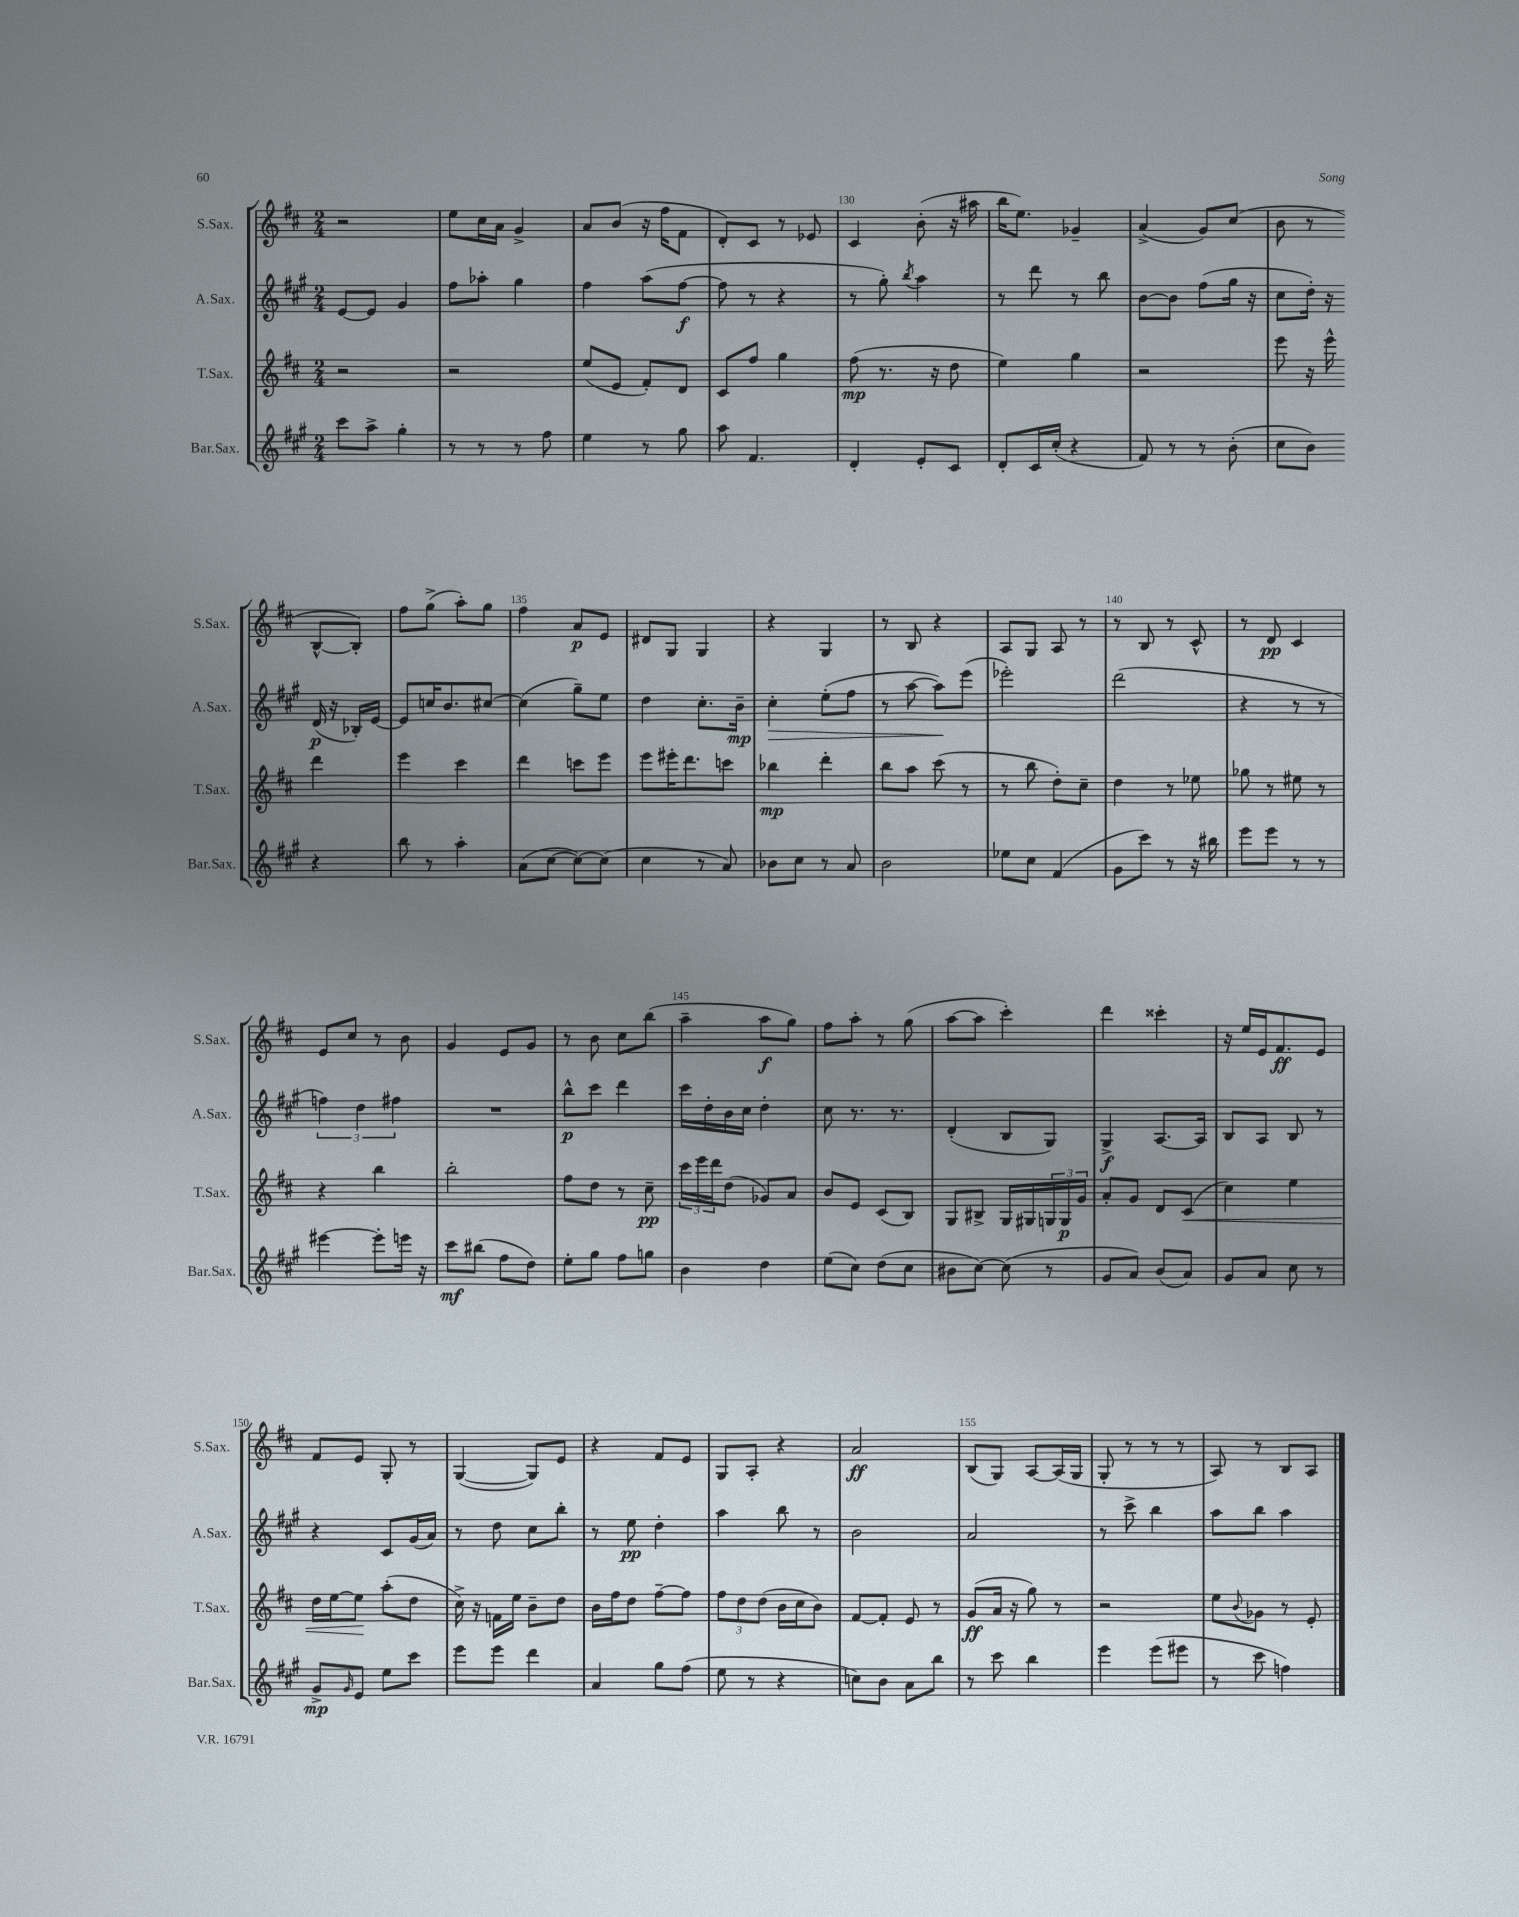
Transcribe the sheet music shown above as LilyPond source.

<<
\new StaffGroup <<
\new Staff = "s0" \with { instrumentName = "S.Sax." shortInstrumentName = "S.Sax." } {
    \clef treble \key d \major \numericTimeSignature \time 2/4
    r2 |
    e''8 cis''16 a'16 g'4-> |
    a'8 b'8( r16 fis''16 fis'8 |
    d'8-.) cis'8 r8 ees'8 |
    cis'4 b'8-.( r16 ais''16 |
    b''16 e''8.) ges'4-- |
    a'4->( g'8) cis''8( |
    b'8 r8 b8~-^ b8-.) |
    fis''8 g''8->( a''8-.) g''8 |
    fis''4 a'8\p e'8 |
    dis'8 g8 g4 |
    r4 g4 |
    r8 b8 r4 |
    a8 g8 a8 r8 |
    r8 b8 r8 cis'8-^ |
    r8 d'8\pp cis'4 |
    e'8 cis''8 r8 b'8 |
    g'4 e'8 g'8 |
    r8 b'8 cis''8 b''8( |
    a''4-- a''8\f g''8) |
    fis''8 a''8-. r8 g''8( |
    a''8~ a''8 cis'''4-.) |
    d'''4 cisis'''4-. |
    r16 e''16 e'16 fis'8.\ff e'8 |
    fis'8 e'8 g8-. r8 |
    g4~( g8) e'8 |
    r4 fis'8 e'8 |
    g8 a8-. r4 |
    a'2\ff |
    b8( g8) a8~ a16( g16 |
    g8-. r8 r8 r8 |
    a8) r8 b8 a8 \bar "|." |
}
\new Staff = "s1" \with { instrumentName = "A.Sax." shortInstrumentName = "A.Sax." } {
    \clef treble \key a \major \numericTimeSignature \time 2/4
    e'8~ e'8 gis'4 |
    fis''8 aes''8-. gis''4 |
    fis''4 a''8( fis''8~\f |
    fis''8 r8 r4 |
    r8 gis''8-.) \acciaccatura { b''8 } a''4 |
    r8 d'''8 r8 b''8 |
    b'8~ b'8 fis''8( gis''16 r16 |
    cis''8 d''16-.) r16 d'16\p( r16 bes16-.) e'16~ |
    e'8 c''16 b'8. cis''8~ |
    cis''4( gis''8--) e''8 |
    d''4 cis''8.-. b'16--\mp |
    cis''4-.\> e''8-.( fis''8 |
    r8 a''8~ a''8\!) e'''8( |
    ees'''2-.) |
    d'''2( |
    r4 r8 r8 |
    \tuplet 3/2 { f''4) d''4 fis''4 } |
    R2 |
    b''8-^\p cis'''8 d'''4 |
    cis'''16 d''16-. b'16 cis''16 d''4-. |
    cis''8 r8. r8. |
    d'4-.( b8 gis8) |
    gis4->\f a8.~ a16 |
    b8 a8 b8 r8 |
    r4 cis'8 gis'16( a'16) |
    r8 d''8 cis''8 b''8-. |
    r8 e''8\pp d''4-. |
    a''4 b''8 r8 |
    b'2 |
    a'2 |
    r8 cis'''8-> b''4 |
    a''8 b''8 a''4 \bar "|." |
}
\new Staff = "s2" \with { instrumentName = "T.Sax." shortInstrumentName = "T.Sax." } {
    \clef treble \key d \major \numericTimeSignature \time 2/4
    r2 |
    r2 |
    e''8( e'8 fis'8-.) d'8 |
    cis'8 fis''8 g''4 |
    fis''8\mp( r8. r16 d''8 |
    e''4) g''4 |
    r2 |
    e'''8 r16 e'''16-^ d'''4 |
    e'''4 cis'''4 |
    d'''4 c'''8 e'''8 |
    e'''8 eis'''16-. d'''8. c'''8 |
    bes''4\mp d'''4-. |
    b''8 a''8 cis'''8( r8 |
    r8 b''8 d''8-.) cis''8-- |
    d''4 r8 ees''8 |
    ges''8 r8 eis''8 r8 |
    r4 b''4 |
    b''2-. |
    fis''8 d''8 r8 cis''8--\pp |
    \tuplet 3/2 { cis'''16 e'''16 d'''16 } d''8( ges'8) a'8 |
    b'8 e'8 cis'8( b8) |
    g8 bis8-> g16 gis16 \tuplet 3/2 { g16 g16\p g'16 } |
    a'8-. g'8 d'8 cis'8\<( |
    cis''4) e''4 |
    d''16 e''16~ e''8\! a''8-.( d''8 |
    cis''16->) r16 f'16 e''16 b'8-- d''8 |
    b'16 fis''16 d''8 fis''8~-- fis''8 |
    \tuplet 3/2 { fis''8 d''8 d''8( } b'16 cis''16 b'8) |
    fis'8~ fis'8-. e'8 r8 |
    g'8\ff( a'16 r16 g''8) r8 |
    r2 |
    e''8 \appoggiatura { b'8 } ges'8 r8 e'8-. \bar "|." |
}
\new Staff = "s3" \with { instrumentName = "Bar.Sax." shortInstrumentName = "Bar.Sax." } {
    \clef treble \key a \major \numericTimeSignature \time 2/4
    cis'''8 a''8-> gis''4-. |
    r8 r8 r8 fis''8 |
    e''4 r8 gis''8 |
    a''8 fis'4. |
    d'4-. e'8-. cis'8 |
    d'8-. cis'16 cis''16-.( r4 |
    fis'8) r8 r8 b'8-.( |
    cis''8 b'8) r4 |
    b''8 r8 a''4-. |
    a'8( cis''8~ cis''8~) cis''8( |
    cis''4 r8 a'8) |
    bes'8 cis''8 r8 a'8 |
    b'2 |
    ees''8 cis''8 fis'4( |
    gis'8 cis'''8) r8 r16 bis''16 |
    e'''8 e'''8 r8 r8 |
    eis'''4~ eis'''8-. e'''16 r16 |
    cis'''8\mf bis''8( fis''8 d''8) |
    e''8-. gis''8 fis''8 g''8 |
    b'4 d''4 |
    e''8( cis''8) d''8( cis''8 |
    bis'8 cis''8~) cis''8( r8 |
    gis'8 a'8) b'8( a'8) |
    gis'8 a'8 cis''8 r8 |
    gis'8->\mp \grace { gis'16 } e'8 e''8 cis'''8 |
    e'''8 e'''8 d'''4 |
    a'4 gis''8 fis''8( |
    e''8 r8 r4 |
    c''8) b'8 a'8 b''8 |
    r8 cis'''8 b''4 |
    e'''4 e'''8( eis'''8 |
    r8 cis'''8 f''4) \bar "|." |
}
>>
>>
\layout { \context { \Score currentBarNumber = #126 \override BarNumber.break-visibility = ##(#f #t #t) barNumberVisibility = #(every-nth-bar-number-visible 5) } }
